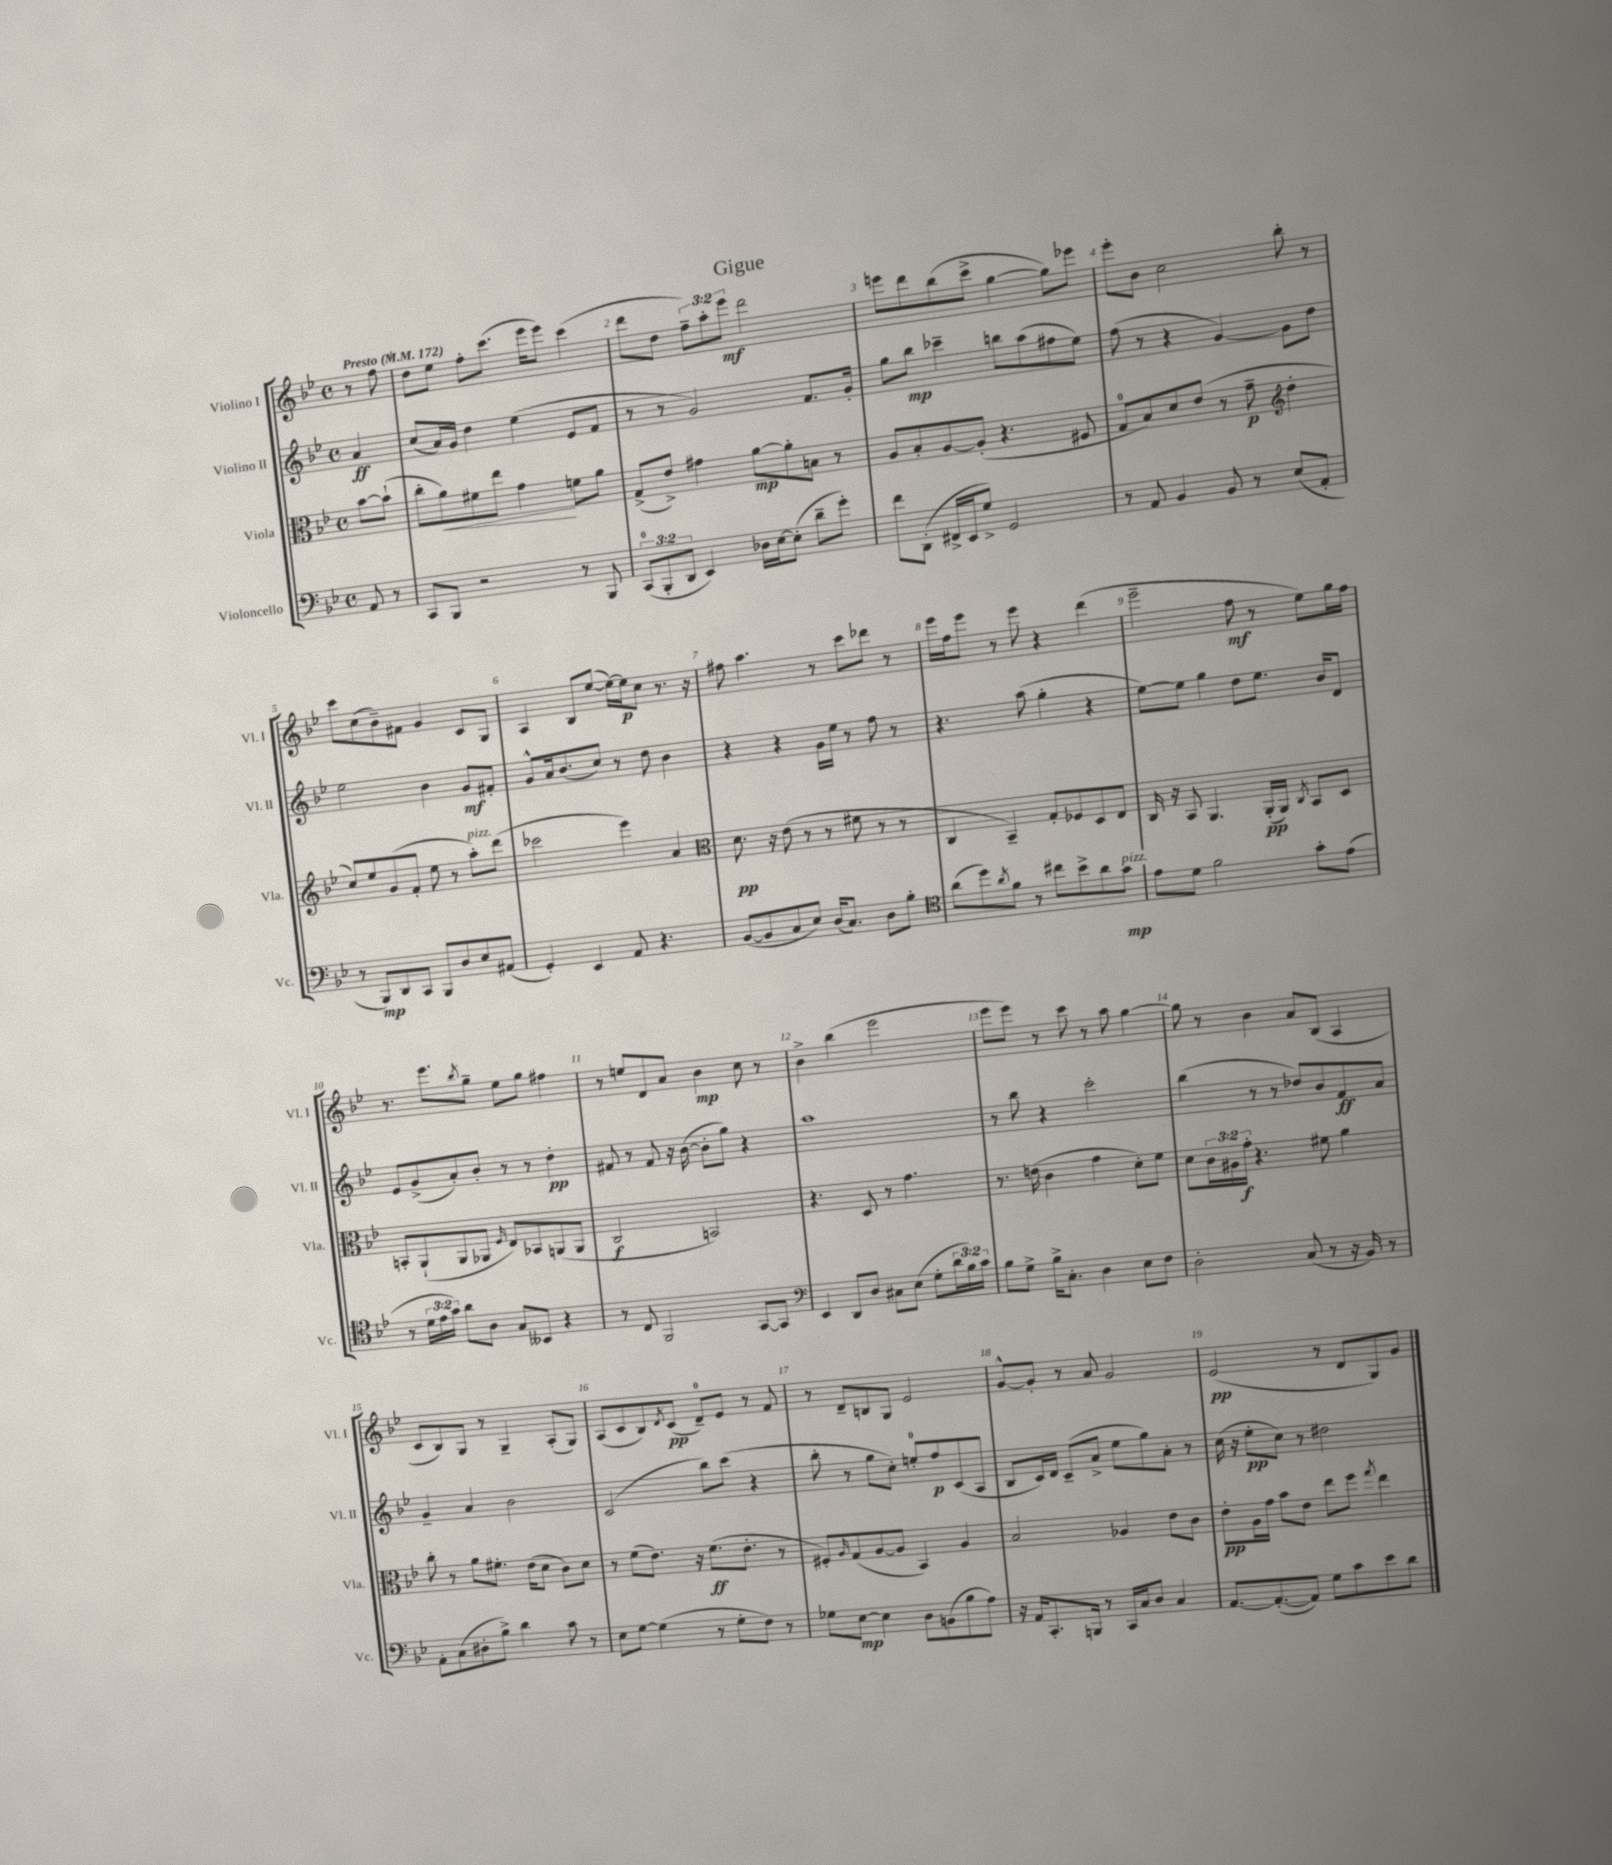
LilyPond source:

\header { title = "Gigue" }
<<
\new StaffGroup <<
\new Staff = "s0" \with { instrumentName = "Violino I" shortInstrumentName = "Vl. I" } {
    \clef treble \key bes \major \defaultTimeSignature \time 4/4 \override Staff.TupletNumber.text = #tuplet-number::calc-fraction-text \partial 4 \tempo "Presto" 4 = 172
    r8 f''8 |
    d''8 ees''8 f''8-. c'''8.( ees'''16 ees'''8) c'''4( |
    d'''8 d''8 \tuplet 3/2 { f''8--) a''8-. ees'''8\mf } d'''2 |
    e'''8 d'''8 bes''8( c'''8-> g''4~ g''8) ees'''8 |
    ees'''8-. bes'8 c''2 bes''8-. r8 |
    c'''8 c''8( bes'8--) fis'8 g'4 c'8 g8 |
    a4 bes8 ees''8~( ees''16~) ees''16\p c''8 r8. r16 |
    fis''8 a''4. r8 c'''8 des'''8 r8 |
    ees'''16 f''16 ees'''8 r8 ees'''8 r4 d'''4( |
    ees'''2-- f''8\mf r8 ees''8) g''16 f''16 |
    r8. ees'''8. \acciaccatura { bes''8 } g''8-- ees''8 g''8 fis''4 |
    r8 e''8 d'8 a'8 bes'4\mp c''8 r8 |
    bes'4-> bes''4( ees'''2 |
    ees'''8 ees'''8) r8 c'''8 r8 a''8 g''4~ |
    g''8 r8 bes'4 a'8 bes8( a4 |
    c'8 bes8) g8 r8 g4-- a8-.( g8) |
    a8( c'8 bes8) \acciaccatura { d'8 } c'8\pp( d'8-0--) ees'8 r8 f'8 |
    r8 d'8-- b8 g8 ees'2 |
    g'8~-^ g'8-. r8 a'8 g'2 |
    ees'2\pp( r8 d'8 g8) g'8 \bar "|." |
}
\new Staff = "s1" \with { instrumentName = "Violino II" shortInstrumentName = "Vl. II" } {
    \clef treble \key bes \major \defaultTimeSignature \time 4/4 \partial 4
    a'4\ff |
    c''8( a'16) g'16 d''4 ees''4( ees'8 f'8 |
    r8 r8 g'2) f'8. g'16-. |
    g''8 bes''8\mp ces'''4-- b''8 a''8( fis''8 ees''8) |
    f''8( r8 r4 g'4~) g'8 d''8 |
    ees''2 bes'4 g'8\mf fis'8-. |
    g'8-^ a'16 bes'8.( c''8) r8 d''8 bes'4 |
    r4 r4 g'16 ees''16 r8 f''8 r8 |
    r4. a''8( g''4-. r4 |
    ees''8~) ees''8 g''4 d''8 ees''8. bes'16 d'8 |
    ees'8 g'8->( a'8-.) bes'8-. r8 r8 d''4-.\pp |
    fis'8 r8 fis'8 r16 bes'16~( bes'8-. g''8) r4 |
    a''1 |
    r8 bes''8 r4 c'''2-. |
    bes''4( r8 r8 des''8) bes'8 f'8\ff a'8 |
    g'4-- a'4 bes'2 |
    c'2( bes''8) c'''8( r4 |
    bes''8-. r8 g''8 c''8-.) e''8-0-. f''8\p c'8( a8 |
    bes8 c'16) d'16 c'8--( a'8-> ees''8 g''8) a'8-. r8 |
    c''16( r16 ees''8-.\pp c''8) r8 dis''2 \bar "|." |
}
\new Staff = "s2" \with { instrumentName = "Viola" shortInstrumentName = "Vla." } {
    \clef alto \key bes \major \defaultTimeSignature \time 4/4 \override Staff.TupletNumber.text = #tuplet-number::calc-fraction-text \partial 4
    bes'8~ bes'8-!( |
    c''8-. a'8\<) fis'8 ees''8 g'4\! f'8 a'8 |
    g8->( ees'8->) gis'4 a'8~\mp a'8-. b8 r8 |
    a8 bes8-. a8~ a8-.( r4. fis8 |
    g8-0 bes8) d'8 ees'8( r8 g'8--\p \clef treble d''4-. |
    c''8) ees''8 g'8( f'8-. ees''8 r8 a''8-.^\markup { \italic "pizz." }) d'''8( |
    ces'''2 ees'''4) a'4 |
    \clef alto d'8.\pp r16 ees'8( r8 r8 fis'8 r8 r8 |
    c4 bes,4--) g8-. fes8 d8 ees8 |
    c16 r16 bes,8 a,4. a,16-.\pp( a,16) \acciaccatura { c8 } bes,8 d8 |
    b,8-. a,8-!( a,8 aes,8 \grace { f16 } ees8) bes,8 a,8( a,8 |
    c2\f b,2) |
    r4. d8 r8 g'4. |
    r8. e'16( c'4 g'4 d'8-.) f'8 |
    d'8 \tuplet 3/2 { c'16 ais16 g'16-.\f } r4. fis'8 a'4 |
    c''8-. r8 a'8 fis'8.-. ees'16( d'8 c'8) d'8 |
    r8 f'8( ees'8.) r16 f'8.\ff( ees'8.-. r8 |
    fis8-.) \grace { a16 } g8( a8~ a8 bes,4) a4 |
    bes2 aes4 ees'8 c'8 |
    ees'8-.\pp a16 g'16 bes'8 ees'8 ees''8 f''8 \acciaccatura { g''8 } ees''4 \bar "|." |
}
\new Staff = "s3" \with { instrumentName = "Violoncello" shortInstrumentName = "Vc." } {
    \clef bass \key bes \major \defaultTimeSignature \time 4/4 \override Staff.TupletNumber.text = #tuplet-number::calc-fraction-text \partial 4
    a,8 r8 |
    c,8 bes,,8 r2 r8 bes,,8 |
    \tuplet 3/2 { c,8-0( bes,,8-. d,8 } ees,4) des16 ees16~ ees8-.( d'8-- g'8-.) |
    f'8 d,8-.( fis,16-> ees,16 g8->) g,2 |
    r8 a,8 bes,4 bes,8 r8 ees8( a,8-. |
    r8 bes,,8\mp) d,8 c,8 bes,,8 d8 ees8 ais,8( |
    g,4-.) ees,4 a,8 r4. |
    bes,8~( bes,8 c8 ees8) d16( c8.) d8 bes8-. |
    \clef tenor a'8( d''8) \acciaccatura { a'8 } f'8 r8 cis''8 bes'8-> a'8 g'8\mp^\markup { \italic "pizz." } |
    ees'8 d'8 f'2 g'8-. ees'8( |
    r8 \tuplet 3/2 { d'16 ees'16 g'16) } a'8 a8 g8 beses,8 r4 |
    r8 c8 f,2 g,8~ g,8 |
    \clef bass ees,4 d,8 d8 cis8 ees8( g8-. \tuplet 3/2 { d'16 bes16) c'16 } |
    bes8 g8-> bes16-> c8.-. d4 ees8 f8 |
    d2-. c8( r8 r16 bes,16) r8 |
    a,8-. c8( dis8-. bes8->) d'4 c'8 r8 |
    ees8 g8~ g4( r8 g8-. f8) r8 |
    ges8 ees8~\mp ees4 d8 b,8( bes8 a8) |
    r16 a,16 c,8.-. b,,16 r8 c,16 c16 d8 c4 |
    a,8.~ a,8.~-.( a,8) g8 c'8 ees'8 d'8 \bar "|." |
}
>>
>>
\layout { \context { \Score \override BarNumber.break-visibility = ##(#f #t #t) barNumberVisibility = #all-bar-numbers-visible } }
